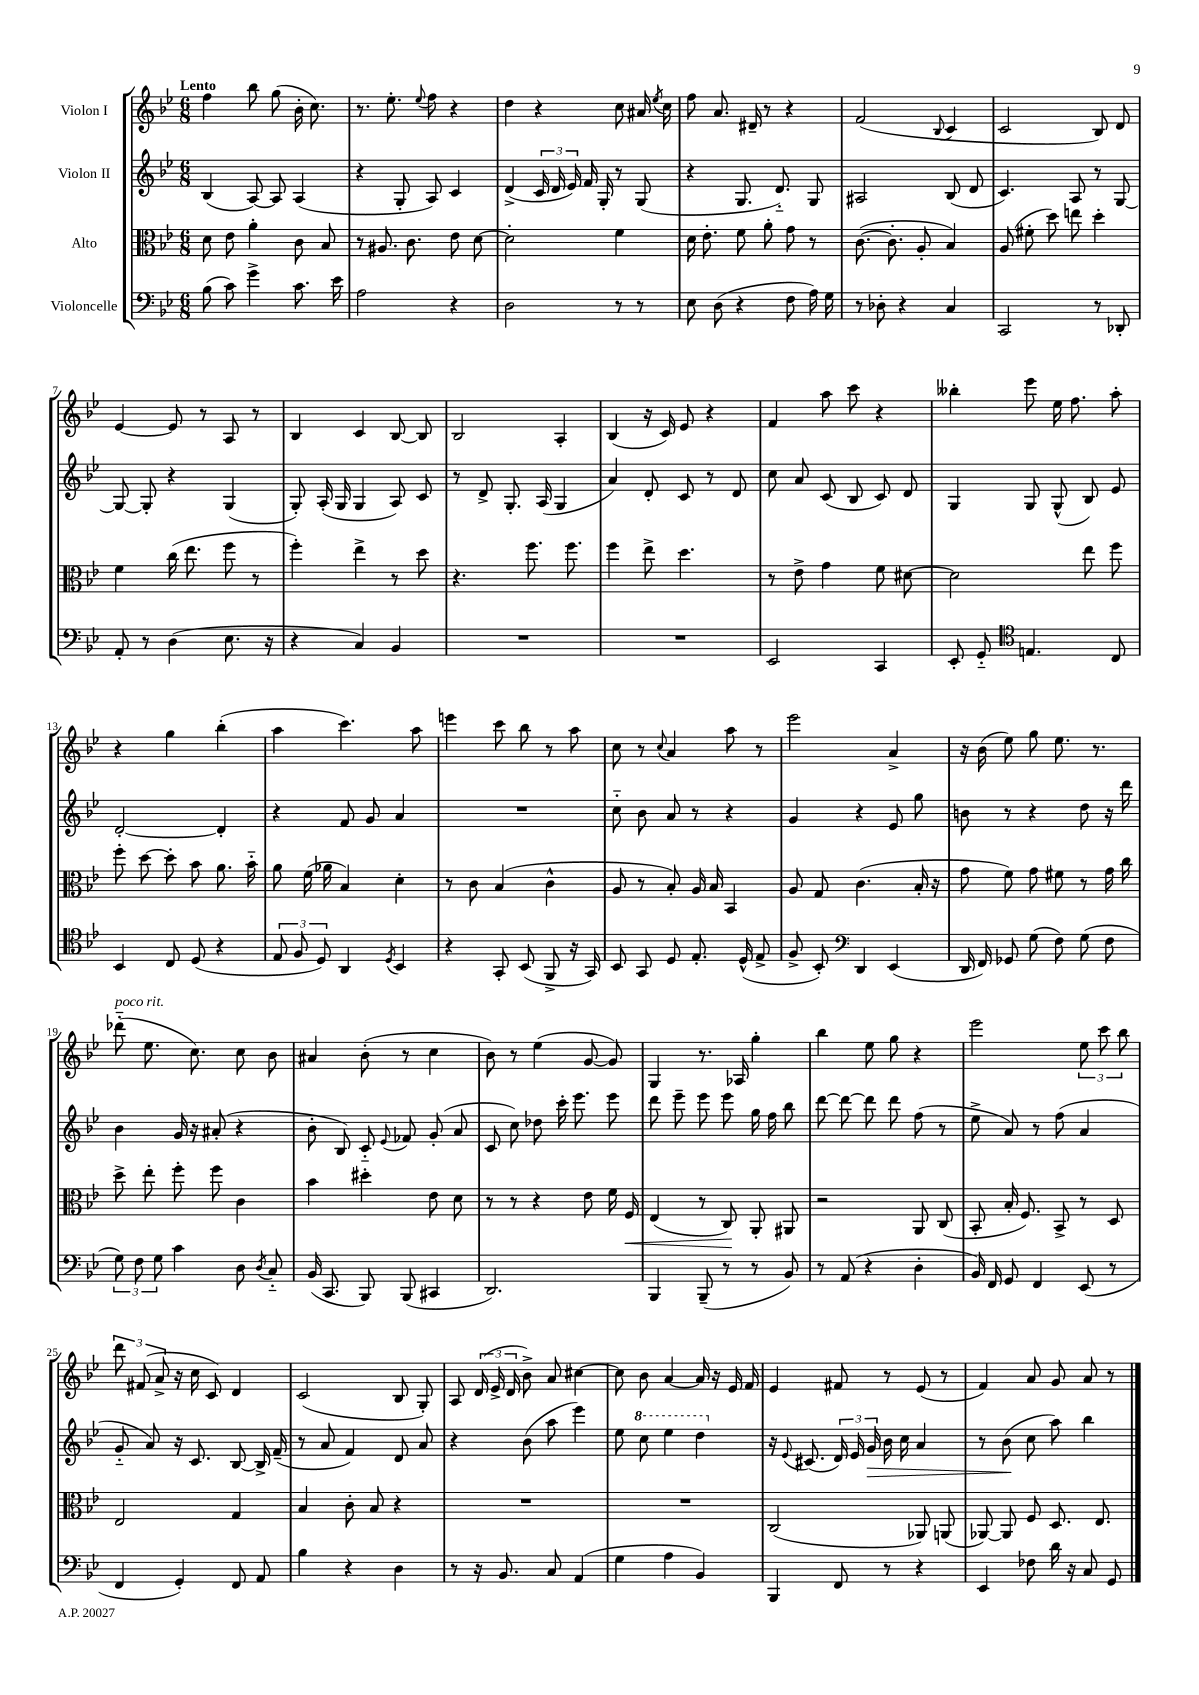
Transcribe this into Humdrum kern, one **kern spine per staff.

**kern	**kern	**dynam	**kern	**dynam	**kern
*part4	*part3	*part3	*part2	*part2	*part1
*staff4	*staff3	*staff3	*staff2	*staff2	*staff1
*I"Violoncelle	*I"Alto	*	*I"Violon II	*	*I"Violon I
*clefF4	*clefC3	*	*clefG2	*	*clefG2
*k[b-e-]	*k[b-e-]	*	*k[b-e-]	*	*k[b-e-]
*M6/8	*M6/8	*	*M6/8	*	*M6/8
=1	=1	=1	=1	=1	=1
!	!	!	!	!	!LO:TX:a:B:t=Lento
(8B-\	8d\	.	(4B-/	.	4ff\
8c\)	8e-\	.	.	.	.
4g^\	4a'\	.	[8A/)	.	8bb-\
.	.	.	8A/]	.	(8gg\
8.c\	8c\	.	(4A/	.	16b-'\
.	.	.	.	.	8.cc\)
.	8B-/	.	.	.	.
16e-\	.	.	.	.	.
=2	=2	=2	=2	=2	=2
2A\	8r	.	4r	.	8.r
.	8.A#X/	.	.	.	.
.	.	.	.	.	8.ee-'\
.	.	.	8G'/	.	.
.	8.c\	.	.	.	.
.	.	.	.	.	8qqee-/
.	.	.	8A/)	.	8ff\
4r	8e-\	.	4c/	.	4r
.	[8d\	.	.	.	.
=3	=3	=3	=3	=3	=3
2D\	2d'\]	.	(4d^/	.	4dd\
.	.	.	24c/	.	4r
.	.	.	24d/	.	.
.	.	.	24e-/)	.	.
.	.	.	16f/	.	.
.	.	.	16G'/	.	.
8r	4f\	.	8r	.	8cc\
8r	.	.	(8G/	.	16a#X/
.	.	.	.	.	8qee-/
.	.	.	.	.	16cc\
=4	=4	=4	=4	=4	=4
8E-\	16d\	.	4r	.	8ff\
.	8.e-'\	.	.	.	.
(8D\	.	.	.	.	8.a/
4r	8f\	.	8.G/	.	.
.	.	.	.	.	16d#X~/
.	8a'\	.	.	.	8r
.	.	.	8.d/)	.	.
8F\	8g\	.	.	.	4r
16A\)	8r	.	8G/	.	.
16G\	.	.	.	.	.
=5	=5	=5	=5	=5	=5
8r	([8.c\	.	2A#X/	.	(2f/
8D-X'\	.	.	.	.	.
.	8.c'\]	.	.	.	.
4r	.	.	.	.	.
.	8A'/	.	.	.	.
.	.	.	.	.	8qqB-/
4C/	4B-/)	.	(8B-/	.	4c/
.	.	.	8d/	.	.
=6	=6	=6	=6	=6	=6
2CC/	(8A/	.	4.c/)	.	2c/
.	8f#X'\	.	.	.	.
.	8dd\)	.	.	.	.
.	8een\	.	8A/	.	.
8r	4dd'\	.	8r	.	8B-/)
8DD-X'/	.	.	[8G/	.	8d/
!!LO:LB:g=z
=7	=7	=7	=7	=7	=7
8AA'/	4f\	.	8G/_	.	[4e-/
8r	.	.	8G'/]	.	.
(4D\	(16cc\	.	4r	.	8e-/]
.	8.ee-\	.	.	.	.
.	.	.	.	.	8r
8.E-\	8ff\	.	(4G/	.	8A/
.	8r	.	.	.	8r
16r	.	.	.	.	.
=8	=8	=8	=8	=8	=8
4r	4ff'\)	.	8G'/)	.	4B-/
.	.	.	(16A'/	.	.
.	.	.	16G/	.	.
4C/)	4ee-^\	.	4G/	.	4c/
4BB-/	8r	.	8A/)	.	[8B-/
.	8dd\	.	8c/	.	8B-/]
=9	=9	=9	=9	=9	=9
2.r	4.r	.	8r	.	2B-/
.	.	.	8d^/	.	.
.	.	.	8.G'/	.	.
.	8.ff\	.	.	.	.
.	.	.	(16A/	.	.
.	.	.	4G/	.	4A'/
.	8.ff\	.	.	.	.
=10	=10	=10	=10	=10	=10
2.r	4ff\	.	4a/)	.	(4B-/
.	8ee-^\	.	8d'/	.	16r
.	.	.	.	.	16c/)
.	4.dd\	.	8c/	.	8e-/
.	.	.	8r	.	4r
.	.	.	8d/	.	.
=11	=11	=11	=11	=11	=11
2EE-/	8r	.	8cc\	.	4f/
.	8e-^\	.	8a/	.	.
.	4g\	.	(8c/	.	8aa\
.	.	.	8B-/	.	8ccc\
4CC/	8f\	.	8c/)	.	4r
.	[8d#X\	.	8d/	.	.
=12	=12	=12	=12	=12	=12
8EE-'/	2d#\]	.	4G/	.	4bb--X'\
8GG/	.	.	.	.	.
*clefC4	*	*	*	*	*
4.En/	.	.	8G/	.	8eee-\
.	.	.	(8G^^/	.	16ee-\
.	.	.	.	.	8.ff\
.	8ee-\	.	8B-/)	.	.
8C/	8ff\	.	8e-/	.	8aa'\
!!LO:LB:g=z
=13	=13	=13	=13	=13	=13
4BB-/	8ff'\	.	[2d'/	.	4r
.	[8dd\	.	.	.	.
8C/	8dd'\]	.	.	.	4gg\
(8D/	8b-\	.	.	.	.
4r	8.a\	.	4d'/]	.	(4bb-'\
.	16b-\	.	.	.	.
=14	=14	=14	=14	=14	=14
12E-/	8a\	.	4r	.	4aa\
12F/	.	.	.	.	.
.	(16f\	.	.	.	.
12D/)	.	.	.	.	.
.	16a-X\	.	.	.	.
4AA/	4B-/)	.	8f/	.	4.ccc\)
.	.	.	8g/	.	.
8qD/	.	.	.	.	.
4BB-/	4d'\	.	4a/	.	.
.	.	.	.	.	8aa\
=15	=15	=15	=15	=15	=15
4r	8r	.	2.r	.	4eeen\
.	8c\	.	.	.	.
8GG'/	(4B-/	.	.	.	8ccc\
(8BB-/	.	.	.	.	8bb-\
8FF^/	4c^^\	.	.	.	8r
16r	.	.	.	.	8aa\
16GG/)	.	.	.	.	.
=16	=16	=16	=16	=16	=16
8BB-/	8A/	.	8cc\	.	8cc\
8GG/	8r	.	8b-\	.	8r
.	.	.	.	.	8qqcc/
8D/	8B-'/)	.	8a/	.	4a/
8.E-'/	16A/	.	8r	.	.
.	16B-/	.	.	.	.
.	4BB-/	.	4r	.	8aa\
(16D^^/	.	.	.	.	.
8E-^/	.	.	.	.	8r
=17	=17	=17	=17	=17	=17
8F^/	8A/	.	4g/	.	2eee-\
8BB-'/)	8G/	.	.	.	.
*clefF4	*	*	*	*	*
4DD/	(4.c\	.	4r	.	.
(4EE-/	.	.	8e-/	.	4a^/
.	16B-'/	.	8gg\	.	.
.	16r	.	.	.	.
=18	=18	=18	=18	=18	=18
16DD/	8g\	.	8bn\	.	16r
16FF/)	.	.	.	.	(16b-\
8GG-X/	8f\)	.	8r	.	8ee-\)
(8G\	8g\	.	4r	.	8gg\
8F\)	8f#X\	.	.	.	8.ee-\
(8G\	8r	.	8dd\	.	.
.	.	.	.	.	8.r
8F\	16g\	.	16r	.	.
.	16cc\	.	16ddd\	.	.
!!LO:LB:g=z
=19	=19	=19	=19	=19	=19
!	!	!	!	!	!LO:TX:a:i:t=poco rit.
12G\)	8dd^\	.	4b-\	.	(8ddd-X\
12F\	.	.	.	.	.
.	8ee-'\	.	.	.	8.ee-\
12G\	.	.	.	.	.
4c\	8ff'\	.	16g/	.	.
.	.	.	16r	.	8.cc\)
.	8ff\	.	(8a#X'/	.	.
8D\	4c\	.	4r	.	8cc\
8qD/	.	.	.	.	.
8C/	.	.	.	.	8b-\
=20	=20	=20	=20	=20	=20
(16BB-/	4b-\	.	8b-'\	.	4a#X/
8.CC/	.	.	.	.	.
.	.	.	8B-/)	.	.
8BBB-/)	4dd#X'\	.	8c/	.	(8b-'\
.	.	.	8qqe-/	.	.
(8BBB-/	.	.	8f-X/	.	8r
4CC#X/	8e-\	.	(8g'/	.	4cc\
.	8d\	.	8a/	.	.
=21	=21	=21	=21	=21	=21
2.DD/)	8r	.	8c/	.	8b-\)
.	8r	.	8cc\)	.	8r
.	4r	.	8dd-X\	.	(4ee-\
.	.	.	16ccc'\	.	.
.	.	.	8.eee-\	.	.
.	8e-\	.	.	.	[8g/
.	16f\	.	8eee-\	.	8g/])
!	!	!LO:HP:b	!	!	!
.	16F/	<	.	.	.
=22	=22	=22	=22	=22	=22
4BBB-/	(4E-/	.	8ddd\	.	4G/
.	.	.	8eee-~\	.	.
(8BBB-~/	8r	.	8eee-\	.	8.r
8r	8C/)	.	8eee-\	.	.
.	.	.	.	.	16A-X/
8r	8AA'/	[	16gg\	.	4gg'\
.	.	.	16ff\	.	.
8BB-/)	8AA#X/	.	8bb-\	.	.
=23	=23	=23	=23	=23	=23
8r	2r	.	[8ddd\	.	4bb-\
(8AA/	.	.	8ddd\_	.	.
4r	.	.	8ddd\]	.	8ee-\
.	.	.	8ddd\	.	8gg\
4D'\	8AA/	.	(8ff\	.	4r
.	(8C/	.	8r	.	.
=24	=24	=24	=24	=24	=24
16BB-/)	8BB-'/	.	8ee-^\	.	2eee-\
16FF/	.	.	.	.	.
8GG/	16B-'/	.	8a/)	.	.
.	8.F/)	.	.	.	.
4FF/	.	.	8r	.	.
.	8BB-^/	.	(8ff\	.	.
(8EE-/	8r	.	4a/	.	12ee-\
.	.	.	.	.	12ccc\
8r	8D/	.	.	.	.
.	.	.	.	.	12bb-\
!!LO:LB:g=z
=25	=25	=25	=25	=25	=25
4FF/	2E-/	.	8g/	.	12ddd\
.	.	.	.	.	(12f#X/
.	.	.	8a/)	.	.
.	.	.	.	.	12a^/
4GG'/)	.	.	16r	.	16r
.	.	.	8.c/	.	16cc\
.	.	.	.	.	8c/)
8FF/	4G/	.	[8B-/	.	4d/
8AA/	.	.	16B-^/]	.	.
.	.	.	(16f~/	.	.
=26	=26	=26	=26	=26	=26
4B-\	4B-/	.	8r	.	(2c/
.	.	.	8a/	.	.
4r	8c'\	.	4f/)	.	.
.	8B-/	.	.	.	.
4D\	4r	.	8d/	.	8B-/
.	.	.	8a/	.	8G'/)
=27	=27	=27	=27	=27	=27
8r	2.r	.	4r	.	8A/
16r	.	.	.	.	(24d/
.	.	.	.	.	24e-^/
8.BB-/	.	.	.	.	.
.	.	.	.	.	24d/
.	.	.	(8b-\	.	8b-^\)
8C/	.	.	8aa\	.	8a/
(4AA/	.	.	4eee-\)	.	[4cc#X\
=28	=28	=28	=28	=28	=28
4G\	2.r	.	8ee-\	.	8cc#\]
*	*	*	*8va	*	*
.	.	.	8ccc\	.	8b-\
4A\	.	.	4eee-\	.	[4a/
4BB-/)	.	.	4ddd\	.	16a/]
.	.	.	.	.	16r
.	.	.	.	.	16e-/
.	.	.	.	.	16f/
=29	=29	=29	=29	=29	=29
*	*	*	*X8va	*	*
4BBB-/	(2C/	.	16r	.	4e-/
.	.	.	8qqe-/	.	.
.	.	.	(8.c#X/	.	.
8FF/	.	.	24d/)	.	8f#X/
.	.	.	24e-/	.	.
!	!	!	!	!LO:HP:b	!
.	.	.	24g/	>	.
8r	.	.	16b-\	.	8r
.	.	.	16cc\	.	.
4r	8AA-X/)	.	4a/	.	(8e-/
.	(8AAn/	.	.	.	8r
=30	=30	=30	=30	=30	=30
4EE-/	[8AA-X/)	.	8r	.	4f/)
.	8AA-/]	.	(8b-\	.	.
8F-X\	8F/	.	8cc\	]	8a/
16d\	8.D/	.	8aa\)	.	8g/
16r	.	.	.	.	.
8C/	.	.	4bb-\	.	8a/
.	8.E-/	.	.	.	.
8GG/	.	.	.	.	8r
==	==	==	==	==	==
*-	*-	*-	*-	*-	*-
